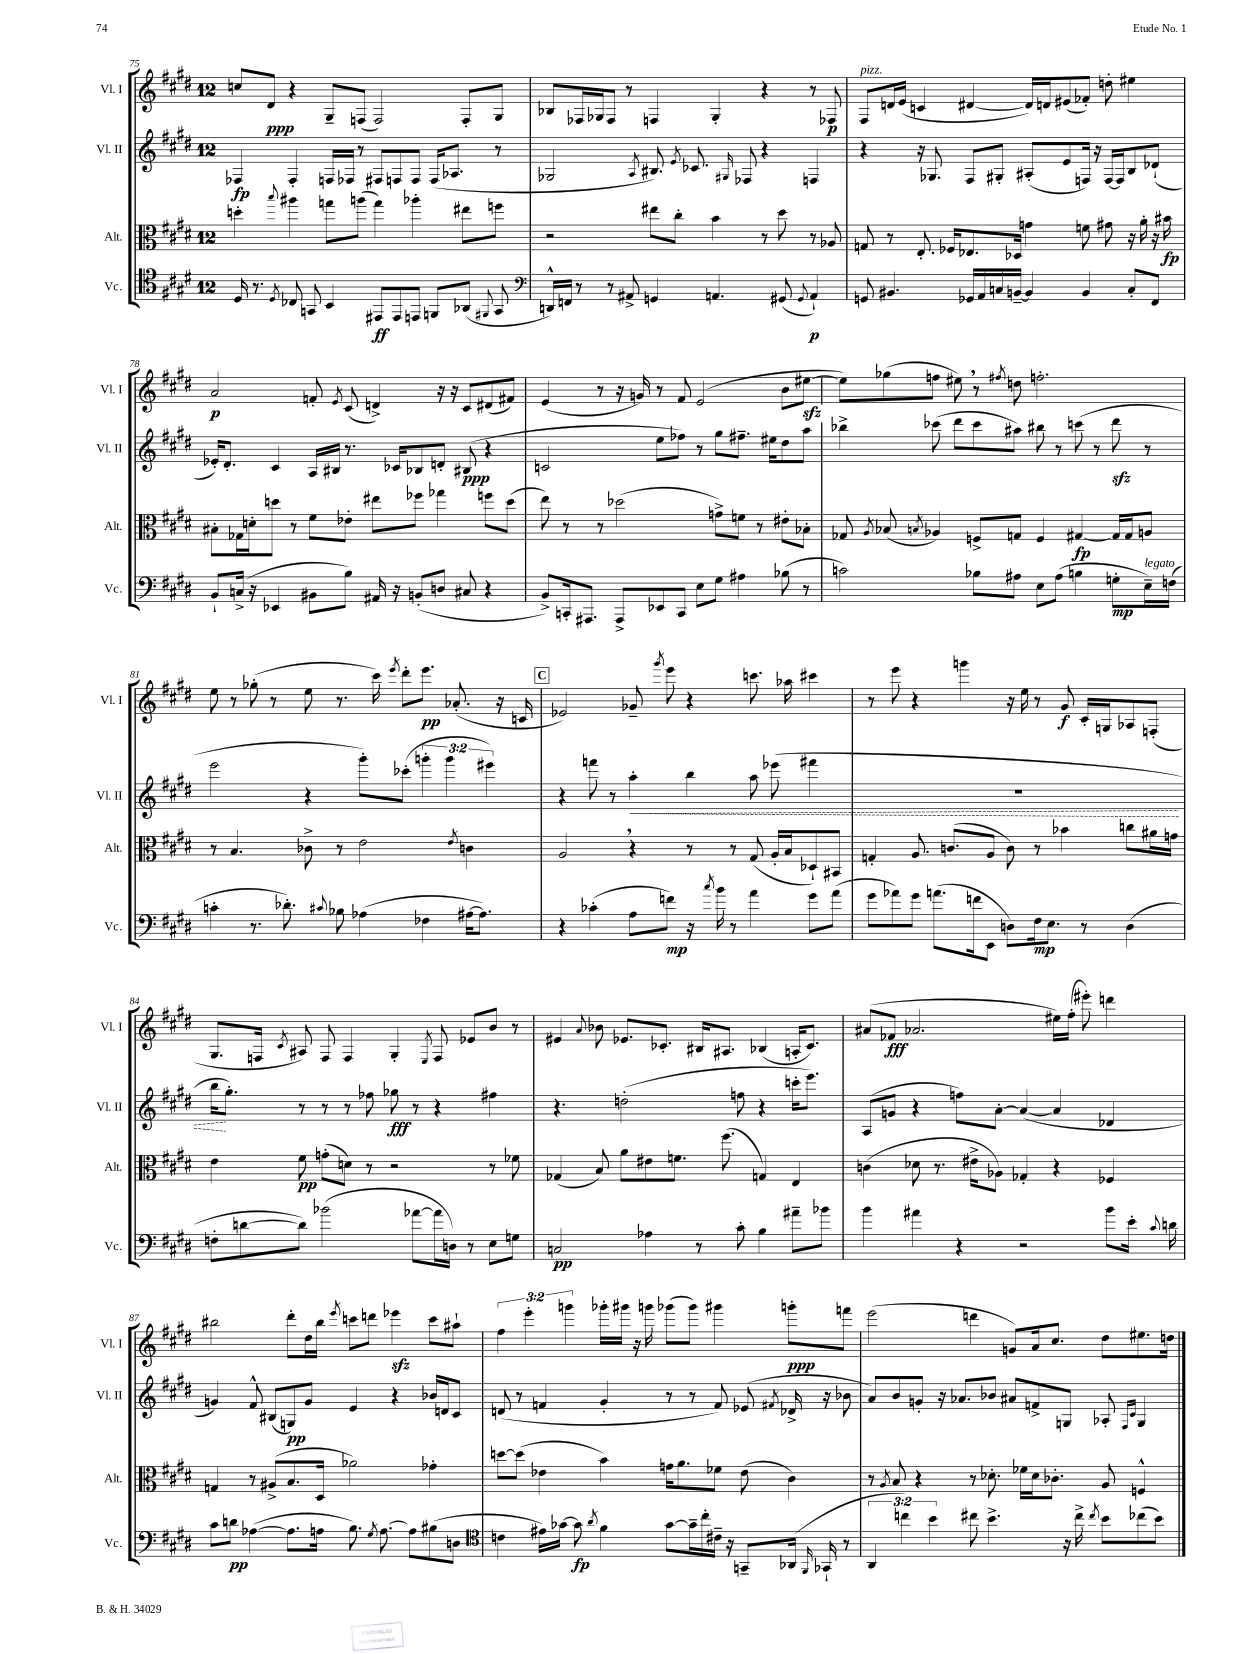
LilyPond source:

<<
\new StaffGroup <<
\new Staff = "s0" \with { instrumentName = "Vl. I" shortInstrumentName = "Vl. I" } {
    \clef treble \key e \major \once \override Staff.TimeSignature.style = #'single-digit \time 12/8 \override Staff.TupletNumber.text = #tuplet-number::calc-fraction-text
    \autoBeamOff c''8[ dis'8]\ppp r4 gis8[-- f8]( f2) f8[-. gis8] |
    bes8[ fes16 ges16 fes8] r8 f4 ges4-. r4 r8 fes8\p |
    fis8[^\markup { \italic "pizz." } d'16 e'16]( c'4 dis'4~ dis'16[) d'16 eis'8( fes'8]-.) d''8-. eis''4 |
    a'2\p f'8-. \acciaccatura { e'8 } cis'8( d'4->) r16 r16 cis'8[ dis'8( fis'8]) |
    e'4( r8 r16 g'16) r8 fis'8 e'2( b'8[ eis''8]~\sfz |
    eis''8[) ges''8( f''8] eis''8) \breathe r8 \acciaccatura { fis''8 } d''8 f''2.-. |
    e''8 r8 ges''8-.( r8 e''8 r8. cis'''16) \acciaccatura { e'''8 } dis'''8[-. e'''8.]\pp aes'8.-.( r16 c'16 |
    \mark \markup { \box "C" } ees'2) ges'8-- \acciaccatura { gis'''8 } e'''8 r4 c'''8. aes''16 cis'''4 |
    r8 e'''8 r4 g'''4 r16 e''16 r8 gis'8\f cis'16[-. g16 aes8 f8]-.( |
    gis8.[ f16] \acciaccatura { cis'8 } ais8) f8 f4 gis4-. \acciaccatura { e8 } f8 ees'8[ b'8] r8 |
    eis'4 \appoggiatura { a'8 } bes'8 ees'8.[ ces'8.]-. bis16[ ais8.] bes4( a16[-. ces'8.]) |
    ais'8[( fes'8]\fff aes'2. eis''16[) fis''16]-.( eis'''8-.) d'''4 |
    bis''2 dis'''8[-. dis''16 bis''16] \acciaccatura { e'''8 } c'''8[ d'''8] ees'''4\sfz c'''8[ ais''8]-! |
    \tuplet 3/2 { fis''4 e'''4-. g'''4 } ges'''16[-. gis'''16] r16 g'''16 ges'''8[( ges'''8]) gis'''4 g'''8[-.\ppp f'''8] |
    e'''2( d'''4 g'8[) a'16 cis''8.] dis''8[ eis''8. d''16] \bar "|." |
}
\new Staff = "s1" \with { instrumentName = "Vl. II" shortInstrumentName = "Vl. II" } {
    \clef treble \key e \major \once \override Staff.TimeSignature.style = #'single-digit \time 12/8 \override Staff.TupletNumber.text = #tuplet-number::calc-fraction-text
    \autoBeamOff fes4\fp fes4-. f16[ fes16] r8 fis8[ f8 f8] f16[( aes8.] r8 |
    ges2 \acciaccatura { a8 } bis8.) \acciaccatura { e'8 } ces'8. \grace { gis16 } fes8 r4 f4 |
    r4 r16 ges8. fis8[ gis8]-. ais8[-.( e'8 f16]) r16 f16[~ f16 b8 des'8]-!( |
    ees'16[-.) dis'8.]-. cis'4 a16[ bis16] r8. ces'16[ bes8 d'8]-. bis8\ppp( r4 |
    c'2 e''8[ fes''8]) r8 gis''8[ fis''8.]-- eis''16[ dis''8 a''8] |
    bes''4-> ces'''8( dis'''8[ ces'''8 ais''8]) bis''8 r8 c'''8( r8 dis'''8\sfz r8 |
    e'''2 r4 gis'''8[-.) ces'''8]-.( \tuplet 3/2 { g'''4-. g'''4 eis'''4) } |
    \mark \markup { \box "C" } r4 f'''8 r8 \once \override Hairpin.style = #'dashed-line a''4-.\< b''4 a''8 ees'''8( fis'''4 |
    R1. |
    b''16[\! gis''8.]-.) r8 r8 r8 fes''8 ges''8\fff r8 r4 fis''4 |
    r4. d''2-.( f''8 r4 c'''16[-. e'''8.]) |
    a8[( g'8] r4 f''8[) a'8]~-. a'4~( a'4 des'4 |
    g'4) fis'8-^ bis8[( g8\pp) g'8] e'4 r4 bes'16[ d'16 cis'8] |
    d'8( r8 f'4 gis'4-. r8 r8 f'8) ees'8( \acciaccatura { fis'8 } des'16-> r16 bes'8 |
    a'8[) b'8 g'8]-. r16 aes'8.[ bes'8] ais'8[ f'8-> g8] aes8-. \grace { fis16[ cis'16] } g4 \bar "|." |
}
\new Staff = "s2" \with { instrumentName = "Alt." shortInstrumentName = "Alt." } {
    \clef alto \key e \major \once \override Staff.TimeSignature.style = #'single-digit \time 12/8
    \autoBeamOff d''4-. \appoggiatura { b''8 } ais''4 g''8[ a''8]( g''4) aes''4-. eis''8[ f''8] |
    r2 eis''8[ cis''8]-. b'4 r8 dis''8 r8 aes8 |
    g8 r8 e8.-. fes16[ ees8. des16] g'4 f'8 gis'8 r16 a'16-. r16 bis'16\fp |
    bis8[-. ges16 d'16-. d''8] r8 fis'8[ ees'8]-. eis''8[ fes''8] ges''4 f''8[ d''8]( |
    e''8) r8 r8 des''2( g'8[->) f'8] r8 eis'8[-. bes8]-. |
    ges8 \acciaccatura { a8 } bes8( \acciaccatura { b8 } aes4) f8[-> g8] f4 gis4~\fp gis16[ gis16 a8] |
    r8 b4. ces'8-> r8 e'2 \acciaccatura { e'8 } c'4 |
    \mark \markup { \box "C" } a2 \breathe r4 r8 r8 gis8( a16[-. b16 des8-!) bis,8] |
    g4-. a8. c'8.[( a8] c'8) r8 bes'4 c''8[ ais'16 g'16] |
    e'4 fis'8\pp g'8[-.( d'8]) r8 r2 r8 fes'8 |
    ges4( b8) a'8[ eis'8 f'8.] fis''8.( g4) e4 |
    c'4( des'8 r8. eis'16[-> aes8]) ges4-. r4 fes4 |
    g4 r8 ais8[->( b8. dis16] aes'2) ges'4-. |
    d''8[~ d''8]( ees'4 b'4) g'16[ a'8. fes'8] ees'8( cis'4) |
    r8 \acciaccatura { a8 } b8 r4 r8 des'8.-. fes'16[ des'16 ces'8.]-. a8 f4-^ \bar "|." |
}
\new Staff = "s3" \with { instrumentName = "Vc." shortInstrumentName = "Vc." } {
    \clef tenor \key e \major \once \override Staff.TimeSignature.style = #'single-digit \time 12/8 \override Staff.TupletNumber.text = #tuplet-number::calc-fraction-text
    \autoBeamOff dis16 r8. \acciaccatura { dis8 } ces8 g,8 b,4 eis,8[\ff eis,8 e,8] f,8[ aes,8]( \appoggiatura { fis,8 } g,8 |
    \clef bass d,16[-^) f,16] r8 r8 ais,8-> g,4 a,4. gis,8( \appoggiatura { gis,8 } a,4-!\p) |
    g,8 bis,4. ges,16[ a,16 c16 b,16]~-- b,4 b,4 c8[-. fis,8] |
    b,8[-! c16]->( r16 ees,4 bis,8[ b8]) ais,16 r16 b,8[-.( d8] cis8 r4 |
    b,8[->) c,16-. ais,,8.] ais,,8[-> ees,8 c,8] e8[ gis8] ais4 bes8( r8 |
    c'2) bes8[ ais8] e8[ ais8]( b4 g8[-.\mp e16--^\markup { \italic "legato" }) f16]( |
    c'4-. r8. des'8.-.) \appoggiatura { cis'8 } bes8 aes4( fes4 ais16[~ ais8.]) |
    \mark \markup { \box "C" } r4 ces'4-.( a8[ f'8]\mp) r16 \acciaccatura { cis''8 } b'16 r8 a'4 gis'8[ a'8]( |
    gis'8[ aes'8) gis'8] a'8.[( f'16 e,8] d8[) fis16\mp e8.] r8 d4( |
    f8[-. d'8~ d'8]) bes'2( aes'8[~ aes'16 d16]) r8 e8[ g8] |
    c2\pp aes4 r8 cis'8-. b4 ais'8[-- bes'8] |
    b'4 ais'4 r4 r2 b'8[ e'16]-. \appoggiatura { cis'8 } d'16 |
    cis'8[ d'8]\pp aes4~( aes8.[ a16] b8.) \acciaccatura { gis8 } a8.~ a8[ bis8( d8] |
    \clef tenor c'4 eis'16[) ges'16]~ ges'8\fp \acciaccatura { a'8 } fis'4 ges'8[~ ges'16-- cis''16-. cis'16]-- r16 g,8[-- aes,16]( \grace { fis,16 } ges,16-! r8 |
    \tuplet 3/2 { a,4 c''4) b'4 } cis''8 b'4.-> r16 cis''16-> \acciaccatura { cis''8 } b'8[ ces''8( b'8]) \bar "|." |
}
>>
>>
\layout { \context { \Score currentBarNumber = #75 } }
